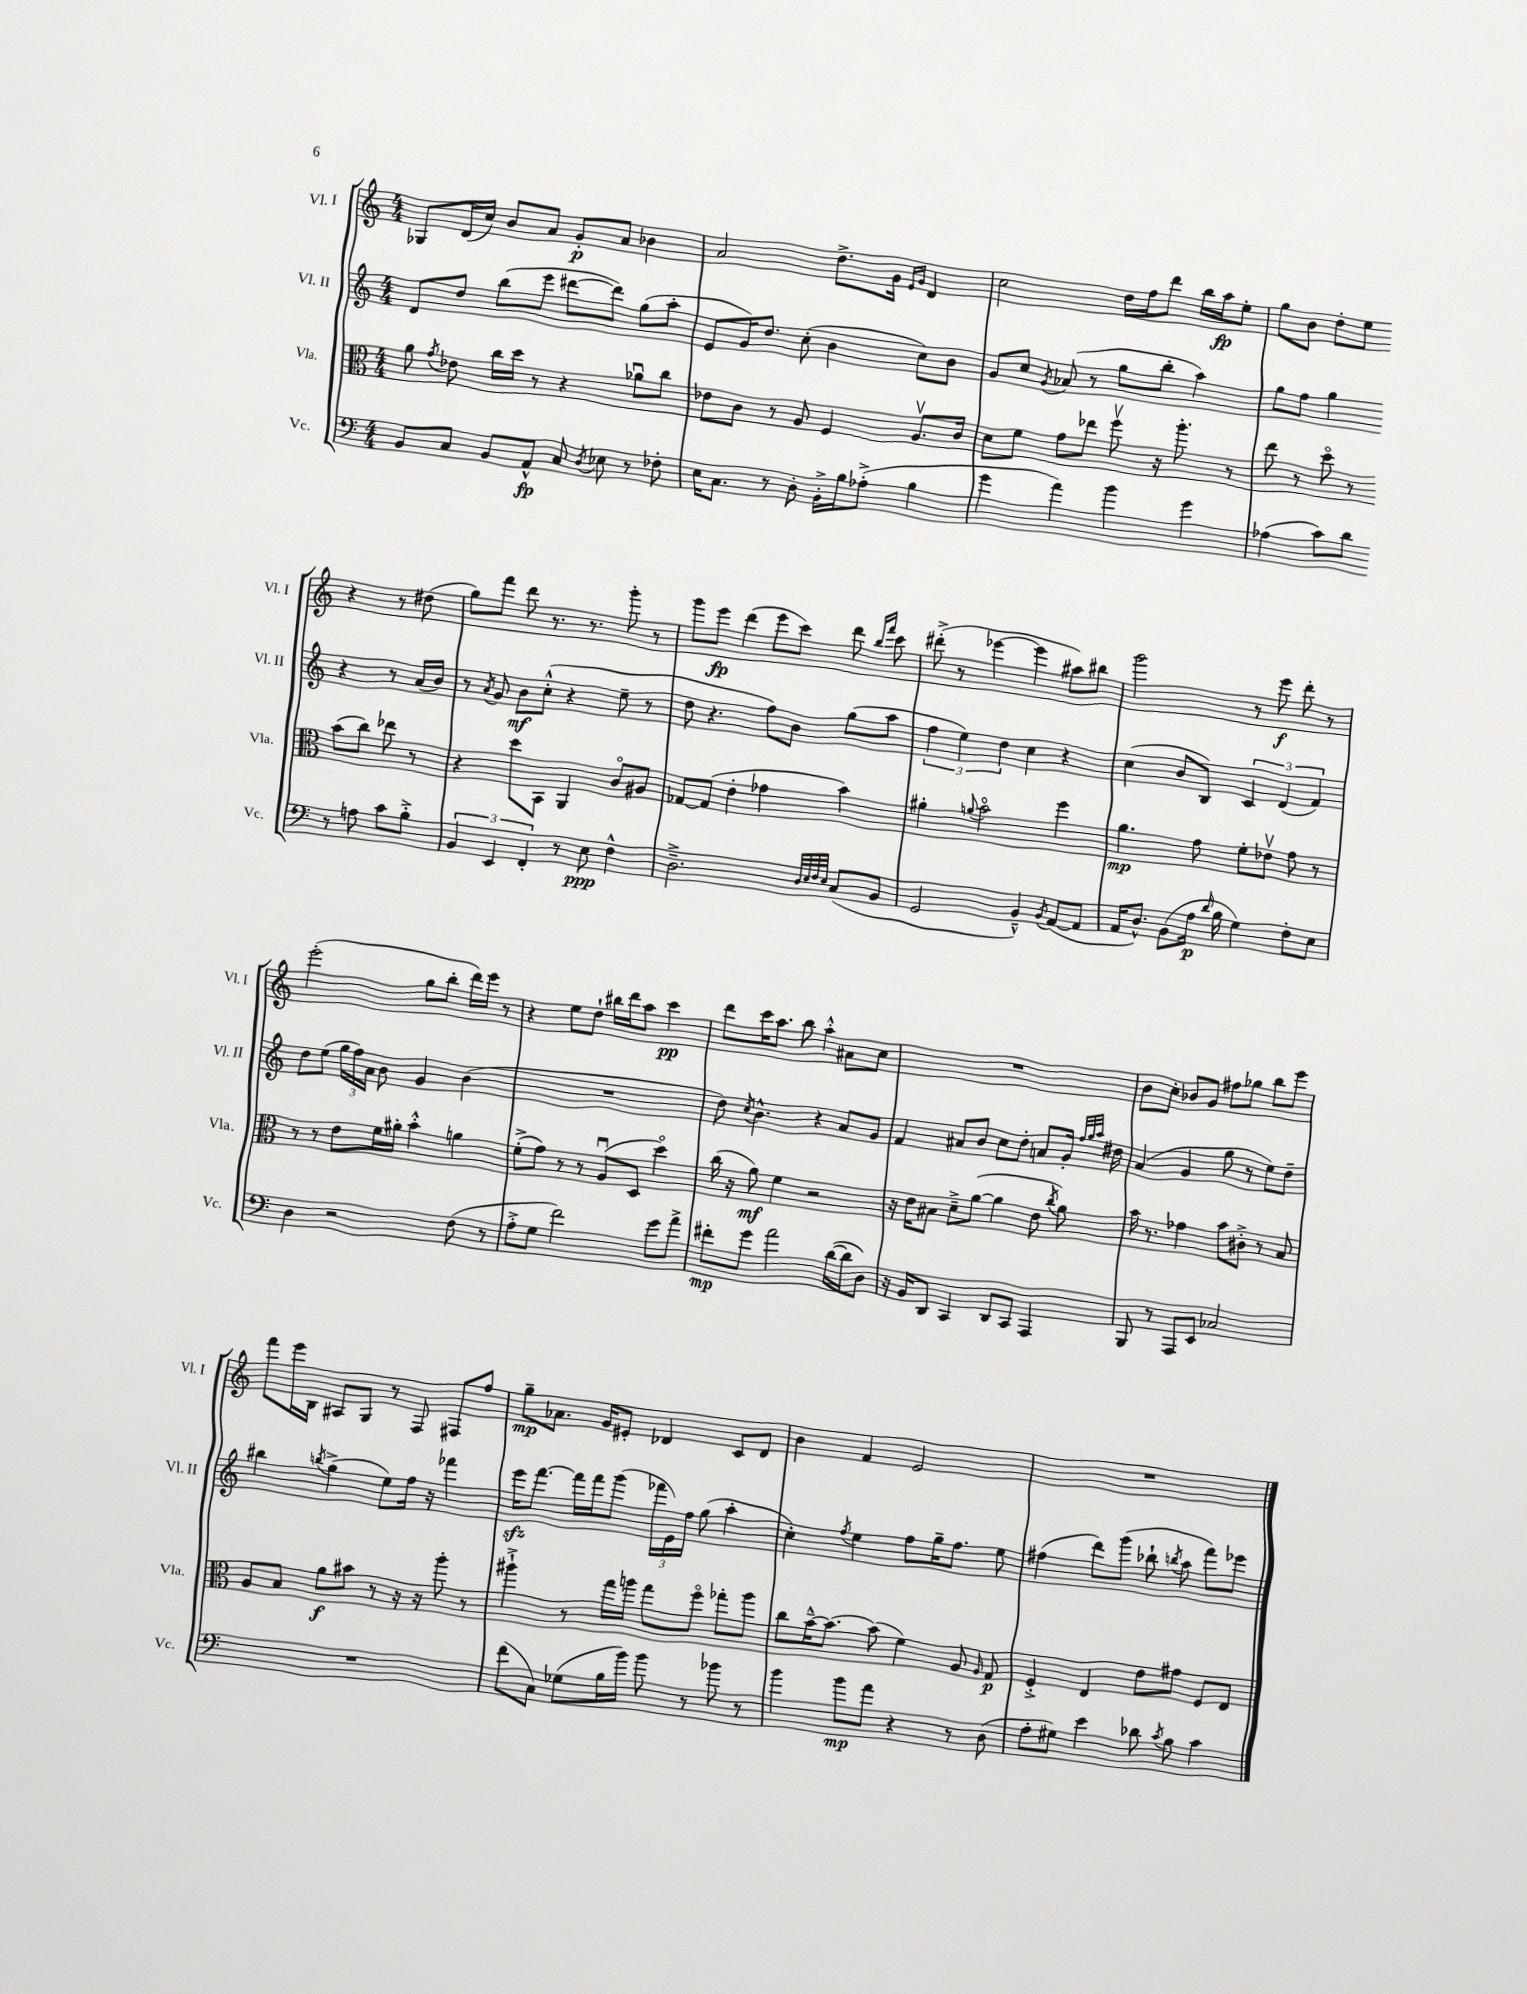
<<
\new StaffGroup <<
\new Staff = "s0" \with { instrumentName = "Vl. I" shortInstrumentName = "Vl. I" } {
    \clef treble \key c \major \numericTimeSignature \time 4/4
    \autoBeamOff ges8[ d'16( c''16]) b'8[ a'8] g'8[-.\p a'8] bes'4 |
    a'2 d''8.[-> g'16] \grace { e'16[ g'16] } d'4 |
    c''2 d''16[ f''16 d'''8] b''16[ a''16\fp e''8]-. |
    g''8[ b'8] d''8[-. e''8] r4 r8 dis''8( |
    g''8[) f'''8] d'''8 r8. r8. g'''8-. r8 |
    g'''8[ e'''8]\fp d'''4( e'''8[ c'''8]) d'''8 \grace { b''16[ f'''16] } c'''8 |
    dis'''8-.->( r8 ees'''4~ ees'''4 ais''8[) bis''8] |
    g'''2 r8 e'''8\f d'''8-. r8 |
    e'''2-.( g''8[ b''8]-. d'''16[) e'''16] r8 |
    r4 e''8[ d''8]-! bis''16[ d'''16 a''8] c'''4\pp |
    d'''8[ c'''16 a''8.] b''8 a''4-.-^ ais'8[ c''8] |
    R1 |
    b'8[ c''8]-. bes'8[ g'8] fis''8[ ges''8] b''8[ e'''8] |
    f'''8[ e'''16 b16] ais8[ g8] r8 f8 fis8[ f''8] |
    g''8[--\mp aes'8.] g'16[ eis'8]-. des'4 c'8[ des'8] |
    b'4 f'4 e'2 |
    R1 \bar "|." |
}
\new Staff = "s1" \with { instrumentName = "Vl. II" shortInstrumentName = "Vl. II" } {
    \clef treble \key c \major \numericTimeSignature \time 4/4
    \autoBeamOff d'8[ d''8] b''8[( e'''8] dis'''8[~ dis'''8]) g''8[( a''8]-. |
    e'8[ g'16) d''8.] c''8-.( b'4 c''8[) b'8] |
    g'8[ c''8] \acciaccatura { g'8 } aes'8( r8 g''8[ b''8]-. a''4) |
    g''8[ f''8] g''4 r4 r8 a'16[( b'16]) |
    r8 \acciaccatura { a'8 } g'8 b'8[\mf c''8]-.-^( r4 e''8-- r8 |
    d''8 r4. f''8[) b'8] g''8[( a''8] |
    \tuplet 3/2 { f''4 e''4) d''4 } c''4 r4 |
    c''4( b'8[ b8]) \tuplet 3/2 { c'4 d'4( f'4) } |
    d''8[ e''8]( \tuplet 3/2 { g''16[ f''16) a'16] } b'8 g'4 b'4( |
    R1 |
    d''8) \acciaccatura { c''8 } b'4.-^ r4 a'8[ g'8] |
    f'4 ais'8[ b'8] c''8[ d''8]-. a'8[ g'16]-. \grace { f''32[ g''32 a''32] } dis''16 |
    a'4( g'4 g''8 r8 e''8[) d''8]-- |
    bis''4 \acciaccatura { b''8 } g''4->( e''8[) f''16] r16 fes'''4 |
    e'''16[\sfz f'''8.]~ f'''16[ f'''16 g'''8]( \tuplet 3/2 { fes'''16[ e'16) f''16] } g''8( a''4-. |
    c''4-.) \acciaccatura { f''8 } e''4 f''8[ g''16-- f''8.] e''8 |
    fis''4( d'''8[) g'''8]( bes''8-! \acciaccatura { b''8 } a''8 f'''8[) ees'''8] \bar "|." |
}
\new Staff = "s2" \with { instrumentName = "Vla." shortInstrumentName = "Vla." } {
    \clef alto \key c \major \numericTimeSignature \time 4/4
    \autoBeamOff a'8 \acciaccatura { g'8 } ees'8 c''16[ d''16] r8 r4 aes'8[\downbow c''8] |
    ees'8[ c'8] r8 a8 f4 a8.[\upbow c'16] |
    d'8[ f'8] g'8[ ees''8] f''8\upbow r16 a''8.-. r8 |
    e''8 r8 d''8\flageolet r8 b'8[( c''8]) ees''8 r8 |
    r4 d''8[ b,8] a,4 c'8[\flageolet ais8] |
    ges8[~ ges8]( e'4-. ges'4 b'4) |
    ais'4-. \appoggiatura { a'8 } b'2\flageolet f''4 |
    a'4.\mp g'8 f'8[-. ees'8]\upbow g'8 r8 |
    r8 r8 e'8[ f'16 ais'16]-. b'4-.-^ a'4 |
    f'8[-.->( g'8]) r8 r8 a8[\downbow( d8] d''4\flageolet) |
    c''16( r16 a'8\mf) f'4 r2 |
    r16 e'16[ bis8] d'8[---> a'8]~( a'4 e'8 \acciaccatura { c''8 } a'8) |
    b'16 r8. ges'4 b'8[ cis'8]-.-> r8 b8 |
    a8[ b8] a'8[\f bis'8] r8 r16 r16 a''8-. r8 |
    ais''4-!-> r8 g''16[ a''16] g''8[ f''8]\flageolet ges''8[-. a''8] |
    c''8[ b'16~---^ b'8.]~ b'8( f'4) a8 \grace { a16 } g8\p |
    f4-.-> e4 e'8[ gis'8] f8[ e8] \bar "|." |
}
\new Staff = "s3" \with { instrumentName = "Vc." shortInstrumentName = "Vc." } {
    \clef bass \key c \major \numericTimeSignature \time 4/4
    \autoBeamOff b,8[ c8] b,8[ a,8]-^\fp c8 \acciaccatura { d8 } ees8 r8 fes8-. |
    e16[ c8.] r8 d8-. b,16[-.-> b16 aes8]-.->( b4 |
    g'4 a'4) b'4 g'4 |
    aes4( c'8[) d'8] r8 a8 c'8[ b8]-.-> |
    \tuplet 3/2 { b,4 e,4 f,4-. } r8 e8\ppp f4-^ |
    d2.---> \grace { d32[ e32 f32 e32] } c8[( b,8] |
    g,2 b,4---^) \acciaccatura { b,8 } a,8[~( a,8] |
    a,16[ d8.]-^) b,8[( a16]\p \grace { d'16 } b16 g4) f8[-. e8] |
    d4 r2 f8( r8 |
    a8[-.-> g8] f'2) g'8[ a'8]-> |
    fis'8[-.\mp g'8] a'2 d'16[~( d'16 d8]) |
    r16 b,16[ d,8] c,4 d,8[ c,8] a,,4 |
    b,,8 r8 a,,8[ e,8] ces2 |
    R1 |
    f'8[( c8]) ges8[( b16 b'16]) b'8 r8 bes'8 r8 |
    b'4 b'8[\mp a'8] r4 r8 d8( |
    a8[-. gis8]) e'4 des'8 \acciaccatura { c'8 } b8 c'4 \bar "|." |
}
>>
>>
\layout { \context { \Score \remove "Bar_number_engraver" } }
